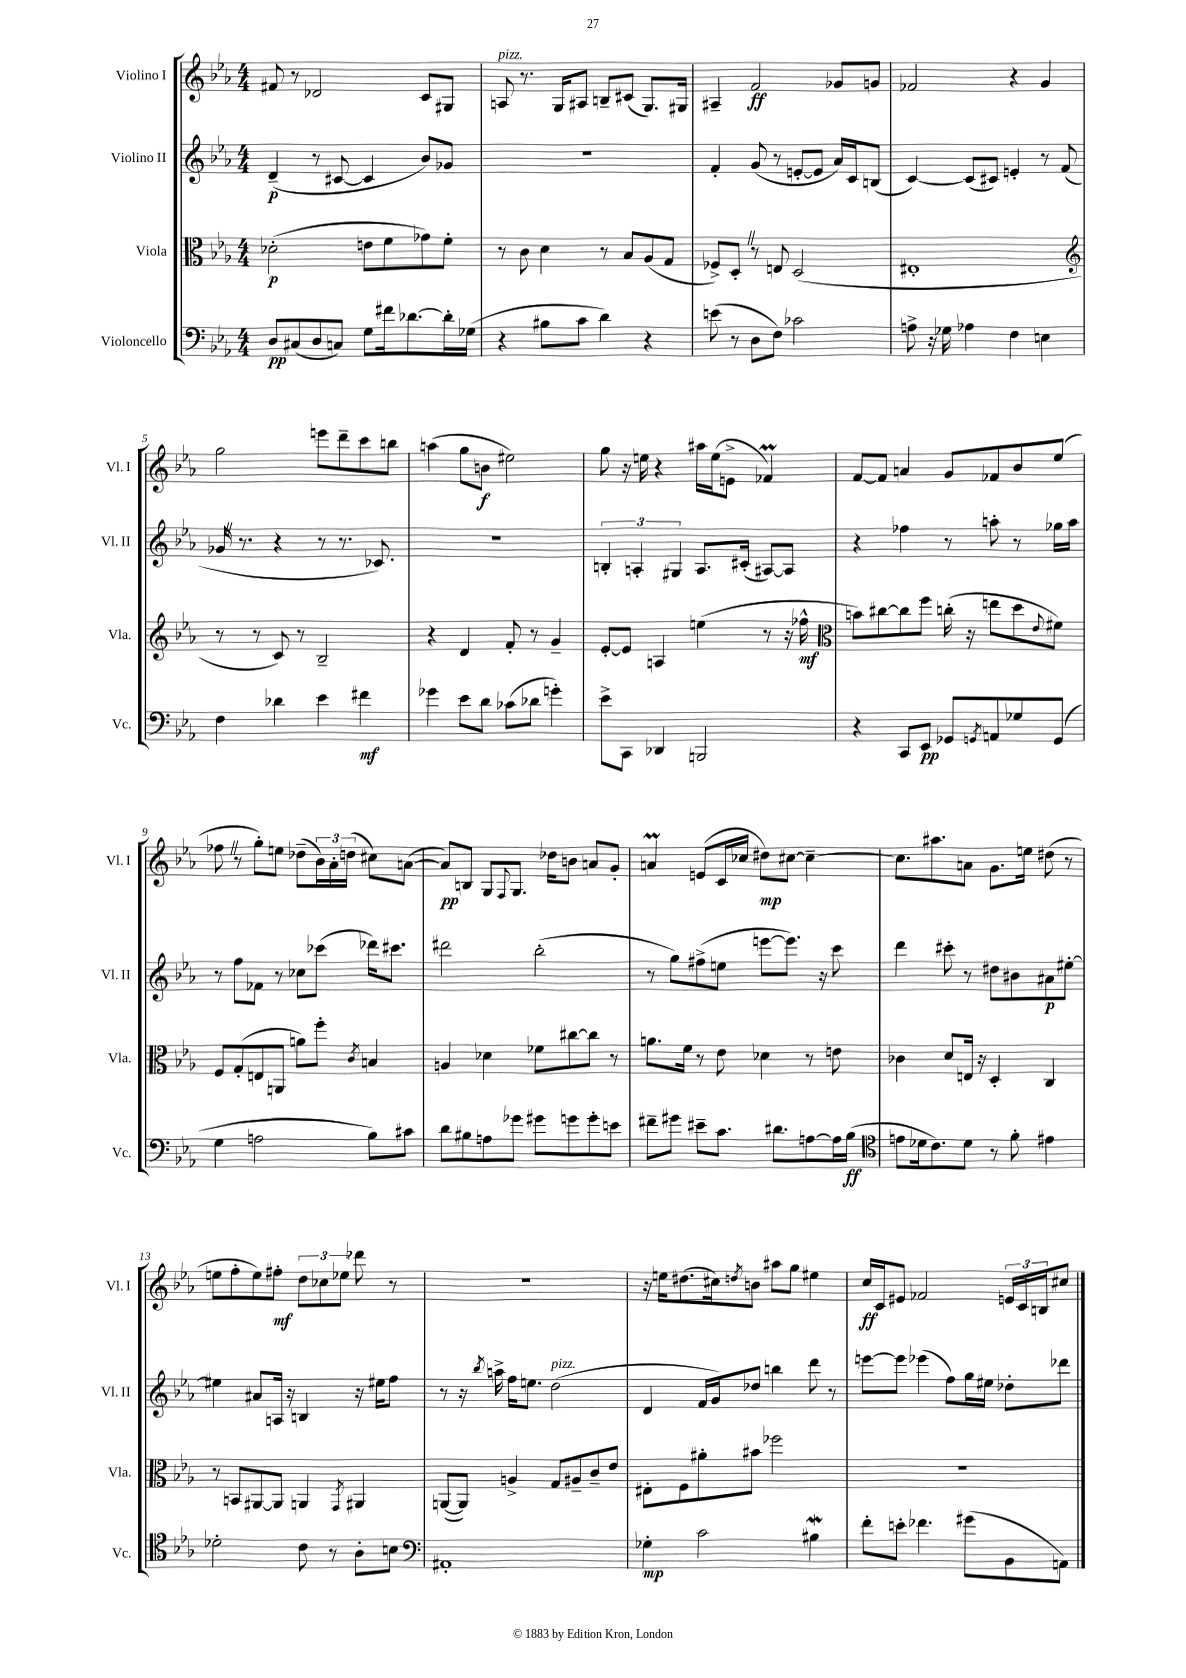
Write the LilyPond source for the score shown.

<<
\new StaffGroup <<
\new Staff = "s0" \with { instrumentName = "Violino I" shortInstrumentName = "Vl. I" } {
    \clef treble \key ees \major \numericTimeSignature \time 4/4
    fis'8 r8 des'2 c'8 gis8 |
    a8^\markup { \italic "pizz." } r8. g16 ais8 b8-- cis'8( g8.) gis16 |
    ais4-- f'2\ff ges'8 g'8 |
    fes'2 r4 g'4 |
    g''2 e'''8 d'''8-- c'''8 b''8 |
    a''4( g''8 b'8\f eis''2) |
    g''8 r16 e''16 r4 ais''16 e''16( e'8-> fes'4\prall) |
    f'8~ f'8 a'4 g'8 fes'8 bes'8 ees''8( |
    fes''8 \once \override BreathingSign.text = \markup { \musicglyph "scripts.caesura.straight" } \breathe r8 g''8-.) e''8 des''8--( \tuplet 3/2 { bes'16) aes'16-. d''16( } cis''8) a'8~( |
    a'8\pp) b8 g8 \appoggiatura { f8 } g8. des''16 b'8 a'8 g'8-. |
    a'4\prall e'8( c'16 ces''16 dis''8\mp) cis''8~ cis''4~-- |
    cis''8. ais''8. a'8 g'8. e''16 dis''8( r8 |
    e''8 f''8-. e''8) fis''8-.\mf \tuplet 3/2 { d''8 ces''8 ees''8 } des'''8 r8 |
    R1 |
    r16 e''16 dis''8.( cis''16) \acciaccatura { d''8 } b'8 ais''8 g''8 eis''4 |
    c''16\ff c'16 eis'8 fes'2 \tuplet 3/2 { e'16 c'16 b16 } cis''8 \bar "|." |
}
\new Staff = "s1" \with { instrumentName = "Violino II" shortInstrumentName = "Vl. II" } {
    \clef treble \key ees \major \numericTimeSignature \time 4/4
    d'4--\p( r8 cis'8~ cis'4 bes'8) ges'8 |
    r1 |
    f'4-. g'8( r8 e'8~-. e'8 aes'16) c'16 b8( |
    c'4~) c'8( cis'8) e'4-. r8 f'8( |
    ges'16 \once \override BreathingSign.text = \markup { \musicglyph "scripts.caesura.straight" } \breathe r8. r4 r8 r8. ces'8.) |
    R1 |
    \tuplet 3/2 { b4-. a4-. gis4 } a8. cis'16-.( ais8~) ais8 |
    r4 fes''4 r8 a''8-. r8 ges''16 a''16 |
    r8 f''8 fes'8 r8 ces''8 ces'''8( des'''16) cis'''8. |
    dis'''2 bes''2-.( |
    r8 g''8) fis''8->( e''8 e'''8~ e'''8.) r16 c'''8 |
    d'''4 cis'''8-. r8 dis''8 bis'8 ais'8\p eis''8~-. |
    eis''4 ais'8 a16 r16 b4 r16 eis''16 f''8 |
    r8 r16 \acciaccatura { bes''8 } a''16-> f''16 e''8. d''2^\markup { \italic "pizz." }( |
    d'4 f'16 g'16) des''8 b''4 d'''8 r8 |
    e'''8~ e'''8 ees'''4( f''8) g''16 eis''16 des''8-. des'''8 \bar "|." |
}
\new Staff = "s2" \with { instrumentName = "Viola" shortInstrumentName = "Vla." } {
    \clef alto \key ees \major \numericTimeSignature \time 4/4
    des'2-.\p( e'8 f'8 ges'8) f'8-. |
    r8 c'8 d'4 r8 bes8 aes8( g8 |
    fes8->) d8-. \once \override BreathingSign.text = \markup { \musicglyph "scripts.caesura.straight" } \breathe r8 e8 d2( |
    eis1-. |
    \clef treble r8 r8 c'8) r8 bes2-- |
    r4 d'4 f'8-. r8 g'4-- |
    ees'8~-. ees'8 a4 e''4( r8 r16 fes''16-^\mf |
    \clef alto b'8) cis''8~ cis''8 f''8 c''16-.( r16 e''8 d''8 \appoggiatura { ees'8 } fis'8) |
    f8 g8-.( e8 a,8 a'8) f''8-. \acciaccatura { c'8 } b4 |
    a4 des'4 fes'8 cis''8~ cis''8 r8 |
    a'8. f'16 r8 ees'8 des'4 r8 e'8 |
    ces'4 d'8 e16 r16 d4-. c4 |
    r8 b,8 ais,8~ ais,8 a,4 \acciaccatura { g,8 } ais,4 |
    a,8~( a,8) a4-> g8 ais8-- c'8-- ees'8 |
    eis8-. f8 ais'8-. bis'8 fes''2 |
    R1 \bar "|." |
}
\new Staff = "s3" \with { instrumentName = "Violoncello" shortInstrumentName = "Vc." } {
    \clef bass \key ees \major \numericTimeSignature \time 4/4
    d8\pp cis8( d8 c8) g8 fis'16 des'8.~ des'16-. ges16( |
    r4 bis8 c'8 d'4) r4 |
    e'8( r8 d8 f8) ces'2 |
    a8-> r16 ges16 aes4 f4 e4 |
    f4 des'4 ees'4 fis'4\mf |
    ges'4 ees'8 d'8 ces'8( des'8 g'4-.) |
    ees'8-> c,8 des,4 b,,2 |
    r4 c,8 ees,8\pp ges,8 \acciaccatura { g,8 } a,8 ges8 g,8( |
    g4 a2 bes8) cis'8 |
    d'8 bis8 a8 ges'8 gis'8 g'8 g'8-. e'8 |
    fis'8-- gis'8 eis'8-- c'8. dis'8. a8~ a16 bes16\ff( |
    \clef tenor e'8 des'16 c'8.) des'8 r8 f'8-. eis'4 |
    des'2-. c'8 r8 aes8-. b8 |
    \clef bass ais,1-. |
    ges4-.\mp c'2 bis4\mordent |
    f'8-. e'8-. fes'4. gis'8( bes,8 a,8) \bar "|." |
}
>>
>>
